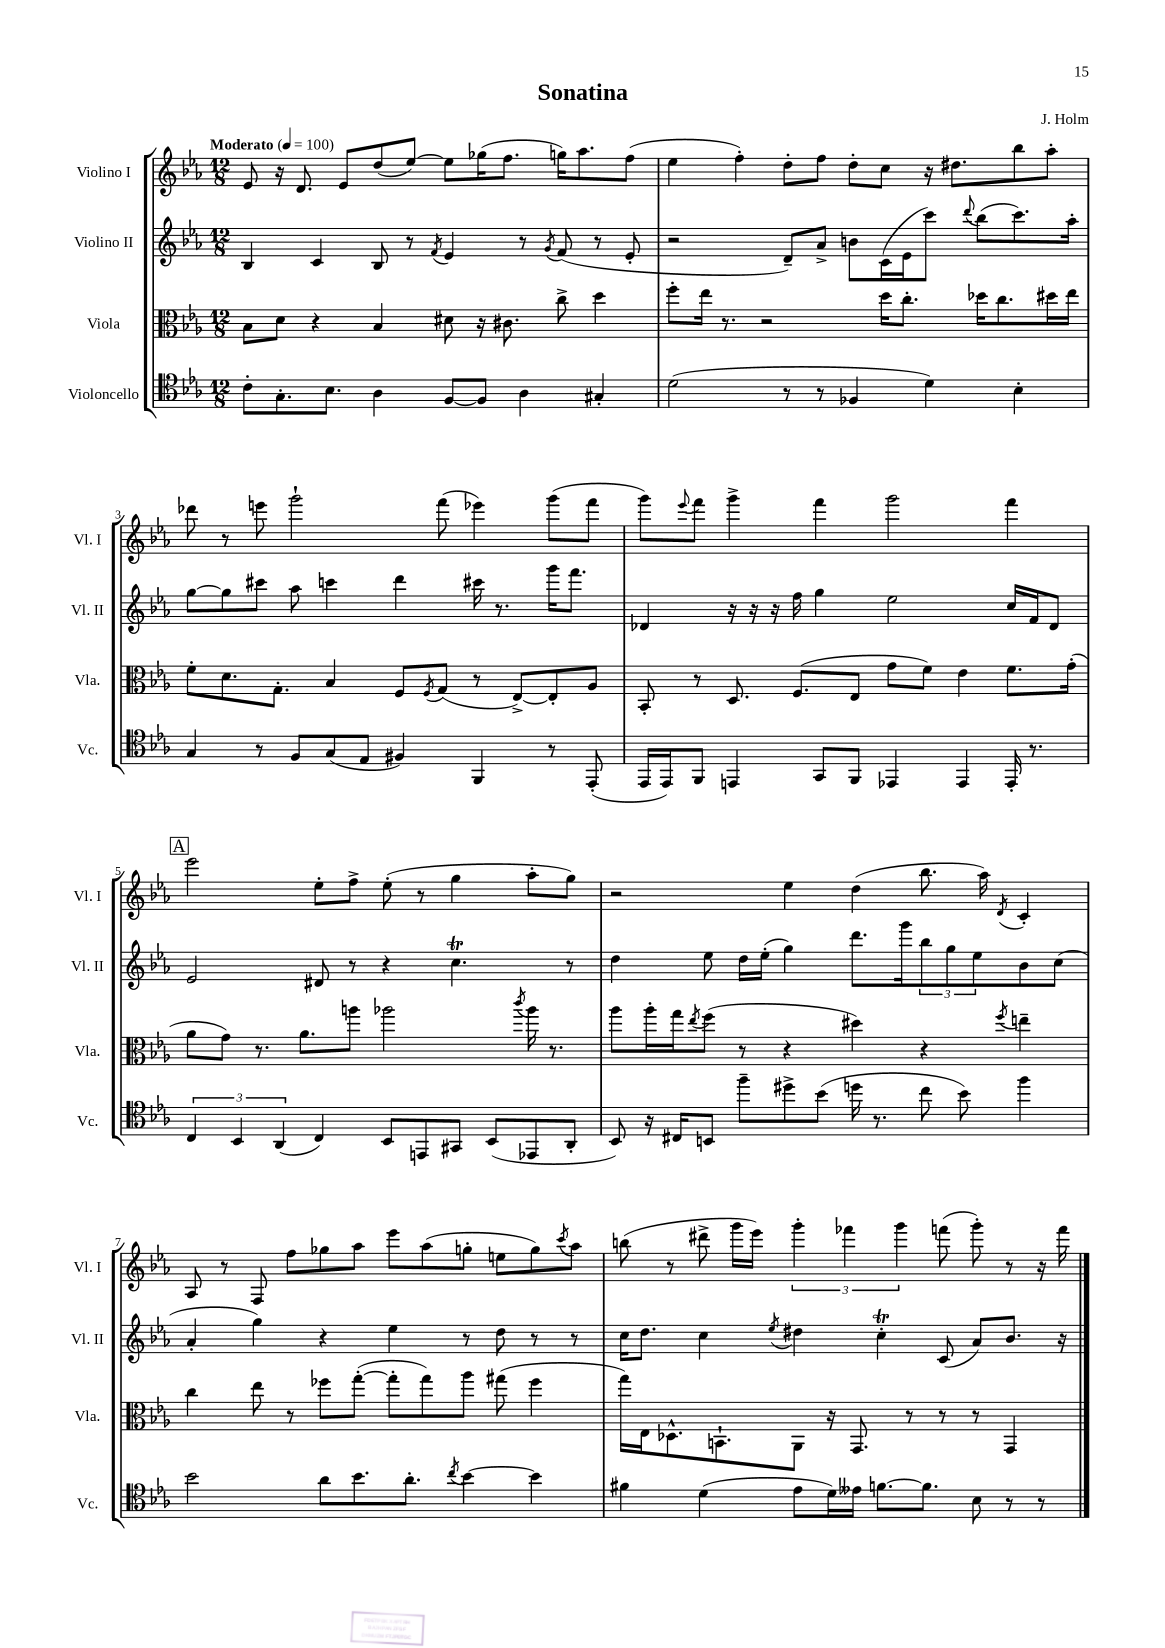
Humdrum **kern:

**kern	**kern	**kern	**kern
*staff4	*staff3	*staff2	*staff1
*clefC4	*clefC3	*clefG2	*clefG2
*k[b-e-a-]	*k[b-e-a-]	*k[b-e-a-]	*k[b-e-a-]
*M12/8	*M12/8	*M12/8	*M12/8
*MM100	*MM100	*MM100	*MM100
8c'	8B-	4B-	8e-
8.G'	8d	.	16r
.	.	.	8.d
.	4r	4c	.
8.B-	.	.	.
.	.	.	8e-
4A-	4B-	8B-	(8dd
.	.	8r	[8ee-)
.	.	8qf	.
[8F	8d#	4e-	8ee-]
8F]	16r	.	(16gg-
.	8.c#	.	8.ff
4A-	.	8r	.
.	.	8qg	.
.	8cc^	(8f	16gg)
.	.	.	8.aa-
4G#'	4dd	8r	.
.	.	8e-'	(8ff
=	=	=	=
(2d	8ff'	2r	4ee-
.	16ee-	.	.
.	8.r	.	.
.	.	.	4ff')
.	2r	.	.
8r	.	8d~)	8dd'
8r	.	8a-^	8ff
4F-	.	8b	8dd'
.	16dd	(16c	8cc
.	8.cc'	16e-	.
4d)	.	8ccc)	16r
.	.	.	8.dd#
.	.	8qqddd	.
.	16dd-	(8bb-	.
.	8.cc	.	.
4B-'	.	8.ccc)	8bb-
.	16dd#	.	8aa-'
.	16ee-	16aa-'	.
=	=	=	=
4G	8f'	[8gg	8ddd-
.	8.d	8gg]	8r
8r	.	8ccc#	8eee
.	8.G'	.	.
8F	.	8aa-	2ggg`
(8G	4B-	4ccc	.
8E-	.	.	.
4F#)	8F	4ddd	.
.	8qF	.	.
.	(8G	.	(8fff
4FF	8r	16ccc#	4eee-)
.	.	8.r	.
.	[8E-^)	.	.
8r	8E-']	16ggg	(8ggg
.	.	8.fff	.
(8EE-'	8A-	.	8fff
=	=	=	=
16EE-	8BB-'	4d-	8ggg)
16EE-)	.	.	.
.	.	.	8qqeee-
8FF	8r	.	8fff
4EE	8.D	16r	4ggg^
.	.	16r	.
.	.	16r	.
.	(8.F	16ff	.
8GG	.	4gg	4fff
8FF	8E-	.	.
4EE-	8g	2ee-	2ggg
.	8f)	.	.
4EE-	4e-	.	.
16EE-'	8.f	16cc	4fff
8.r	.	16f	.
.	.	8d-	.
.	(16g'	.	.
=	=	=	=
6C	8a-	2e-	2eee-
.	8g)	.	.
6BB-	.	.	.
.	8.r	.	.
(6AA-	.	.	.
.	8.a-	.	.
4C)	.	8d#	8ee-'
.	8aa	8r	8ff^
8BB-	2aa-	4r	(8ee-'
8EE	.	.	8r
8GG#	.	4.cc	4gg
(8BB-	.	.	.
.	8qccc	.	.
8EE-	16aa-	.	8aa-'
.	8.r	.	.
8AA-'	.	8r	8gg)
=	=	=	=
8BB-)	8aa-	4dd	2r
16r	16aa-'	.	.
16C#	16gg	.	.
.	8qee-	.	.
8BB	(8ff	8ee-	.
8ff~	8r	16dd	.
.	.	(16ee-'	.
8dd#^	4r	4gg)	4ee-
(8b-	.	.	.
16dd	4dd#)	8.ddd	(4dd
8.r	.	.	.
.	.	16ggg	.
8cc	4r	12bb-	8.bb-
.	.	12gg	.
8b-)	.	.	.
.	.	12ee-	.
.	.	.	16aa-)
.	8qff	.	8qd
4ff	4ee~	8b-	4c'
.	.	(8cc	.
=	=	=	=
2b-	4cc	4a-'	8A-
.	.	.	8r
.	8ee-	4gg)	8F
.	8r	.	8ff
8a-	8ff-	4r	8gg-
8.b-	([8gg'	.	8aa-
.	8gg']	4ee-	8eee-
8.a-'	.	.	.
.	8gg)	.	(8aa-
8qcc	.	.	.
[4b-	8aa-	8r	8gg'
.	(8gg#	8dd	8ee
4b-]	4ff-	8r	8gg)
.	.	.	8qccc
.	.	8r	8aa-
=	=	=	=
4f#	16gg)	16cc	(8bb
.	16E-	8.dd	.
.	8.D-^^	.	8r
(4d	.	4cc	8ddd#^
.	8.BB`	.	.
.	.	.	16ggg
.	.	.	16eee-)
.	.	8qee-	.
8e-	8AA-	4dd#	6ggg'
16d)	16r	.	.
.	.	.	6fff-
16e--	8.GG	.	.
[8.f	.	4cc'	.
.	.	.	6ggg
.	8r	.	.
8.f]	.	.	.
.	8r	(8c	(8fff
8B-	8r	8a-)	8ggg')
8r	4GG	8.b-	8r
8r	.	.	16r
.	.	16r	16fff
==	==	==	==
*-	*-	*-	*-
